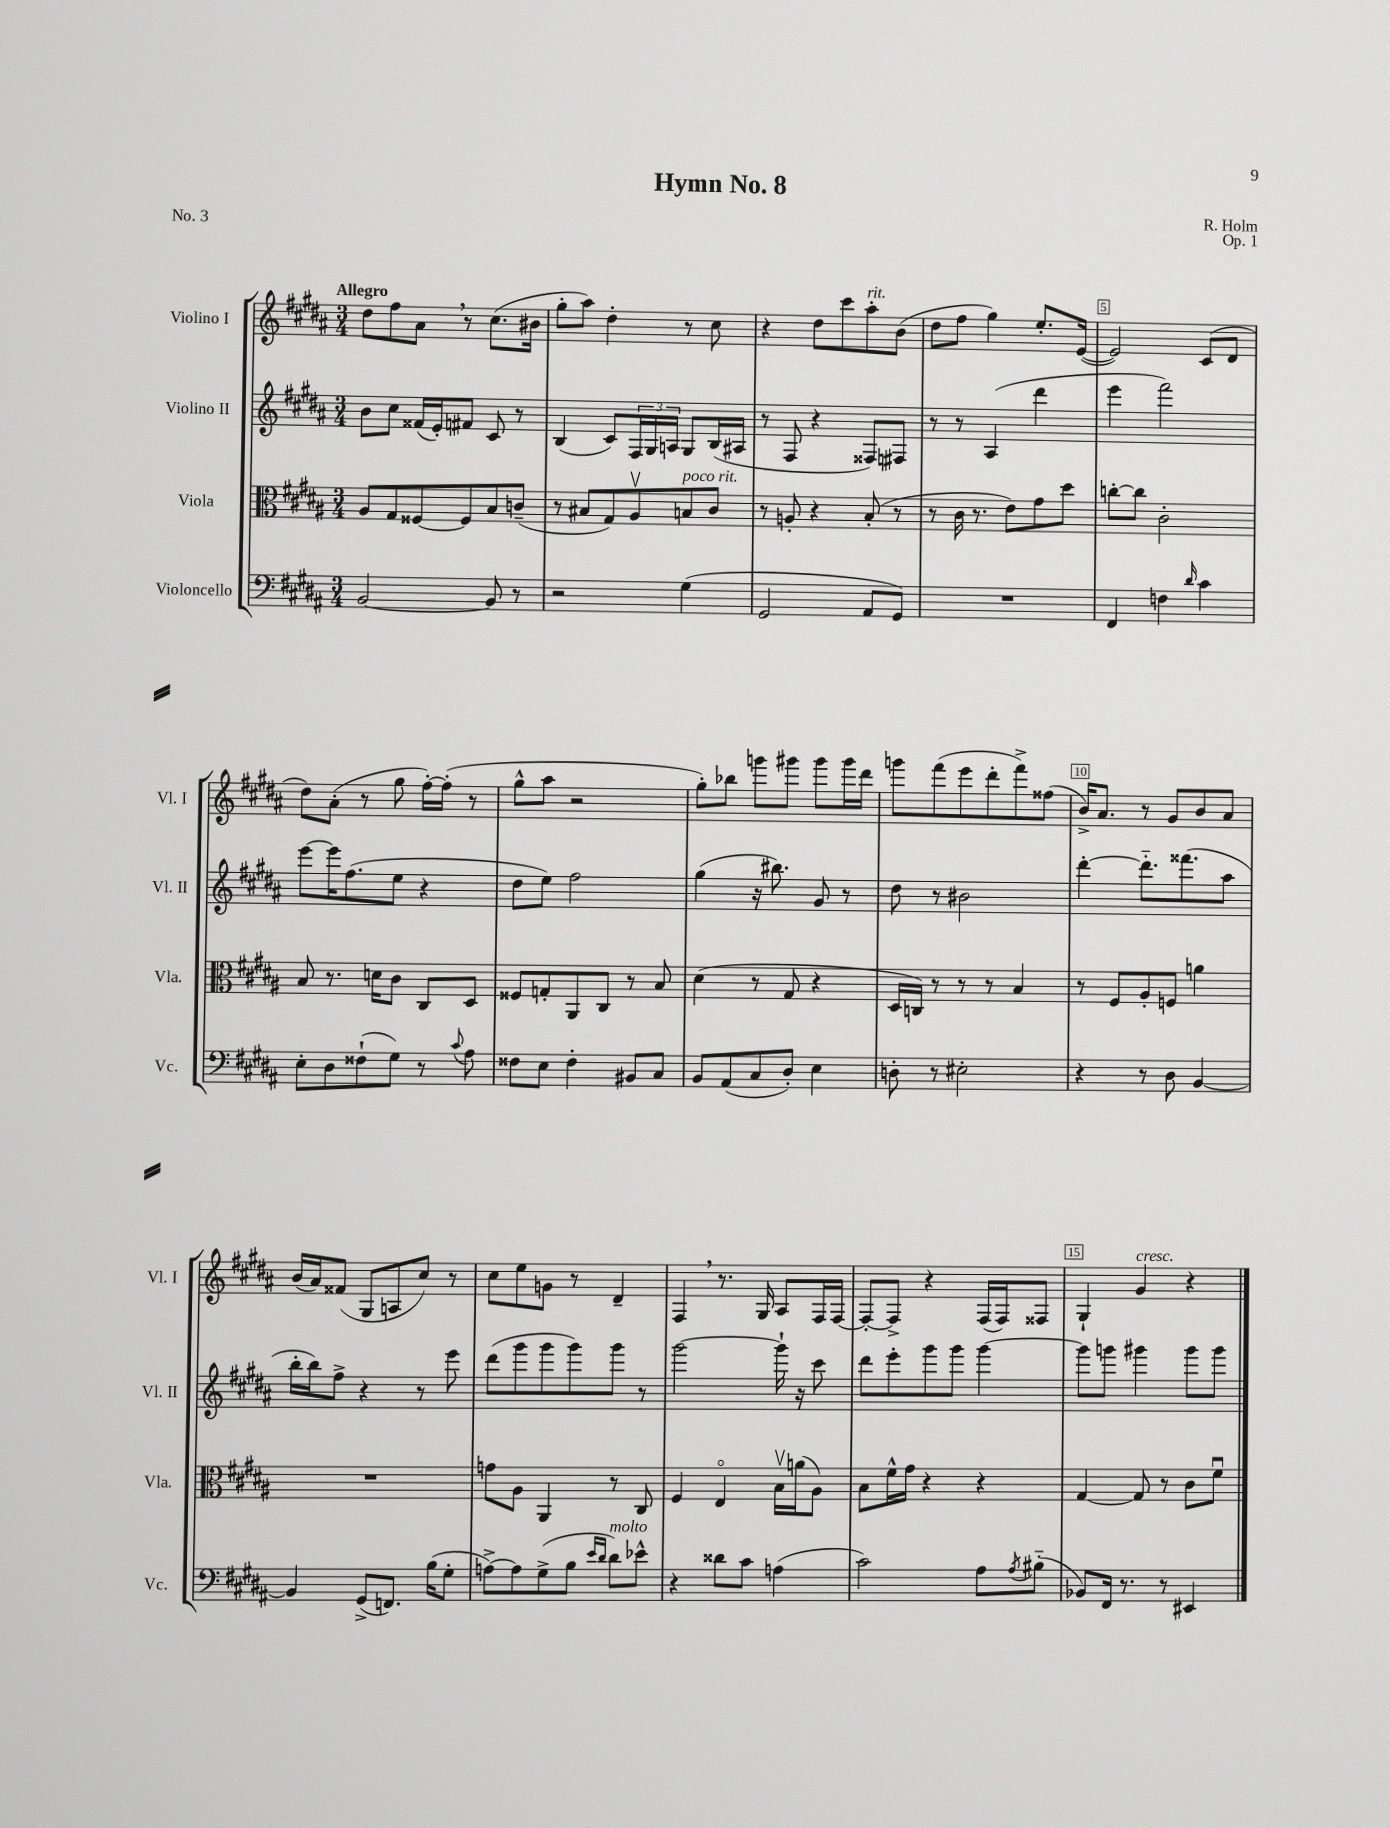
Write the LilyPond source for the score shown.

\header { title = "Hymn No. 8" composer = "R. Holm" opus = "Op. 1" piece = "No. 3" }
<<
\new StaffGroup <<
\new Staff = "s0" \with { instrumentName = "Violino I" shortInstrumentName = "Vl. I" } {
    \clef treble \key b \major \numericTimeSignature \time 3/4 \tempo "Allegro"
    dis''8 fis''8 ais'8 \breathe r8 cis''8.( bis'16 |
    gis''8-. ais''8) dis''4-. r8 cis''8 |
    r4 dis''8 cis'''8 ais''8-.^\markup { \italic "rit." } b'8( |
    dis''8 fis''8 gis''4) e''8.-. e'16~( |
    e'2) cis'8( dis'8 |
    dis''8) ais'8-.( r8 gis''8 fis''16~-.) fis''16-.( r8 |
    gis''8-^ ais''8 r2 |
    gis''8-.) bes''8 g'''8 gis'''8 gis'''8 gis'''16 dis'''16 |
    g'''8 fis'''8( e'''8 dis'''8-. fis'''8->) fisis''8( |
    b'16->) ais'8. r8 gis'8 b'8 ais'8 |
    b'16( ais'16) fisis'8( gis8 a8 cis''8) r8 |
    cis''8 e''8 g'8 r8 dis'4-- |
    fis4 \breathe r8. gis16 ais8 fis16 fis16~ |
    fis8~-. fis8-> r4 fis16( fis16) fisis8 |
    gis4-! gis'4^\markup { \italic "cresc." } r4 \bar "|." |
}
\new Staff = "s1" \with { instrumentName = "Violino II" shortInstrumentName = "Vl. II" } {
    \clef treble \key b \major \numericTimeSignature \time 3/4
    b'8 cis''8 fisis'16( e'16-.) fis'8 cis'8 r8 |
    b4( cis'8) \tuplet 3/2 { fis16 gis16 a16 } gis8 b16( ais16 |
    r8 fis8 r4 fisis8) fis8 |
    r8 r8 ais4( dis'''4 |
    e'''4 fis'''2) |
    e'''8~ e'''16 fis''8.( e''8 r4 |
    dis''8 e''8) fis''2 |
    gis''4( r16 bis''8.) gis'8 r8 |
    dis''8 r8 bis'2 |
    dis'''4~-. dis'''8.-_ fisis'''8.( ais''8 |
    b''16-. b''16) fis''8-> r4 r8 e'''8 |
    dis'''8( gis'''8 gis'''8 gis'''8) gis'''8 r8 |
    gis'''2~ gis'''16-! r16 cis'''8 |
    dis'''8 e'''8-. gis'''8 gis'''8 gis'''4~ |
    gis'''8 g'''8 gis'''4 gis'''8 gis'''8 \bar "|." |
}
\new Staff = "s2" \with { instrumentName = "Viola" shortInstrumentName = "Vla." } {
    \clef alto \key b \major \numericTimeSignature \time 3/4
    ais8 gis8 fisis8~ fisis8 b8 c'8--( |
    r8 bis8 gis8) ais8\upbow b8^\markup { \italic "poco rit." } cis'8 |
    r8 a8-. r4 b8-.( r8 |
    r8 cis'16 r8. e'8) gis'8 dis''8 |
    c''8~-. c''8 cis'2-. |
    b8 r8. d'16 cis'8 cis8 dis8 |
    fisis8 g8-. ais,8 cis8 r8 b8 |
    dis'4( r8 gis8 r4 |
    dis16 c16) r8 r8 r8 b4 |
    r8 fis8 ais8-. f8 a'4 |
    R2. |
    g'8 ais8 ais,4 r8 cis8 |
    fis4 e4\flageolet b16\upbow a'16( ais8) |
    b8 fis'16-^ gis'16 r4 r4 |
    gis4~ gis8 r8 cis'8 fis'8\downbow \bar "|." |
}
\new Staff = "s3" \with { instrumentName = "Violoncello" shortInstrumentName = "Vc." } {
    \clef bass \key b \major \numericTimeSignature \time 3/4
    b,2~ b,8 r8 |
    r2 gis4( |
    gis,2 ais,8 gis,8) |
    R2. |
    fis,4 f4 \grace { dis'16 } cis'4 |
    e8-. dis8 fisis8-!( gis8) r8 \appoggiatura { cis'8 } ais8 |
    fisis8 e8 fisis4-. bis,8 cis8 |
    b,8 ais,8( cis8 dis8-.) e4 |
    d8-. r8 eis2-. |
    r4 r8 dis8 b,4~ |
    b,4 gis,8->( f,8.) b16( gis8-. |
    a8~->) a8 gis8->( b8 \grace { e'16 dis'16 } dis'8^\markup { \italic "molto" }) ees'8-^ |
    r4 disis'8 cis'8 a4( |
    cis'2) ais8 \acciaccatura { ais8 } bis8-_( |
    bes,8) fis,16 r8. r8 eis,4 \bar "|." |
}
>>
>>
\layout { \context { \Score \override BarNumber.break-visibility = ##(#f #t #t) barNumberVisibility = #(every-nth-bar-number-visible 5) \override BarNumber.stencil = #(make-stencil-boxer 0.1 0.3 ly:text-interface::print) } }
